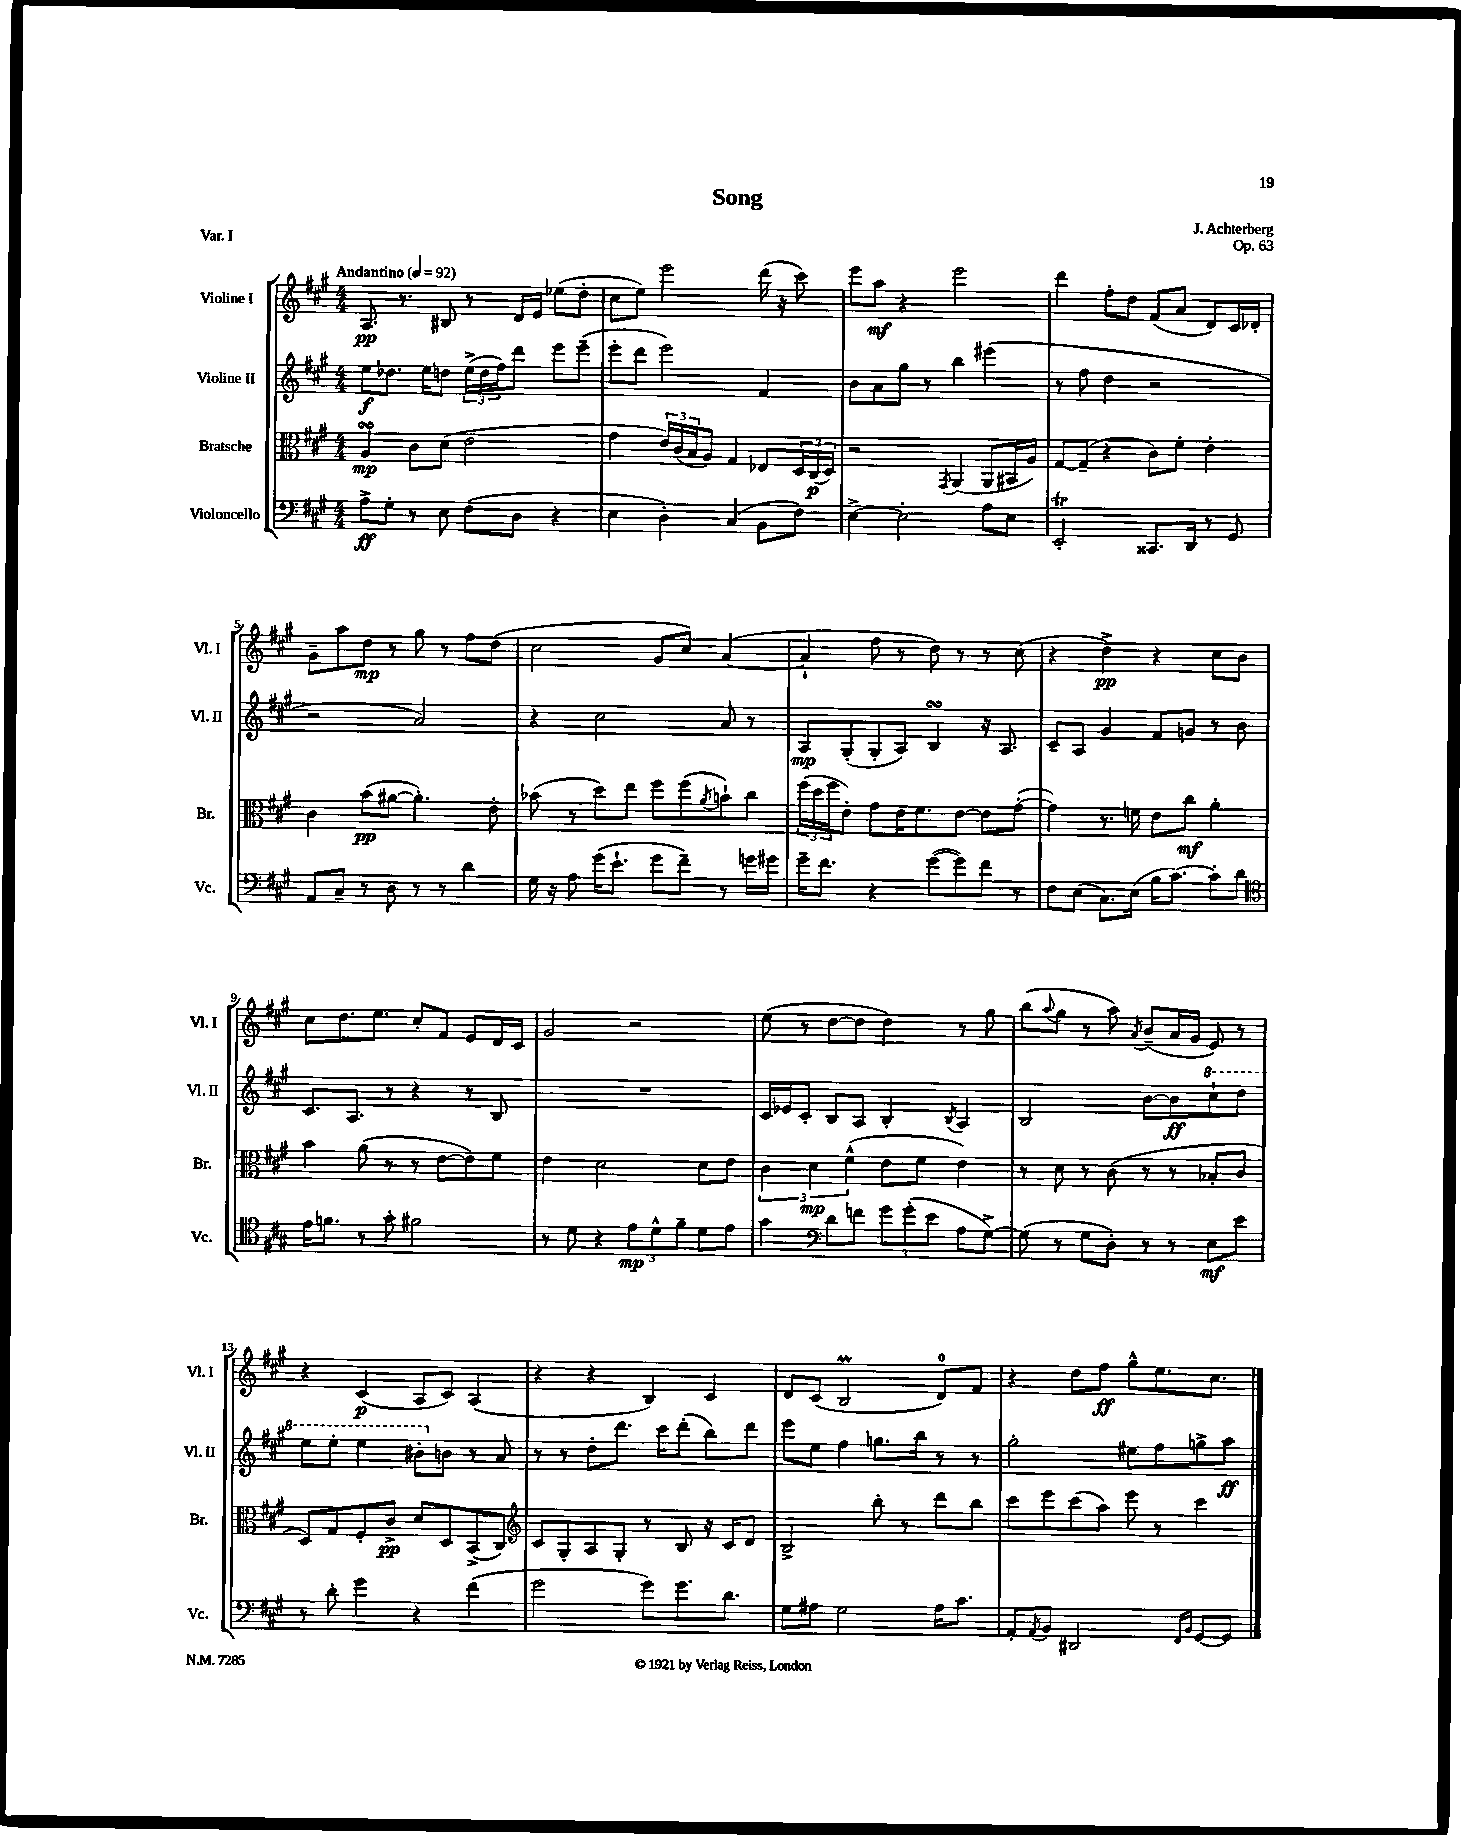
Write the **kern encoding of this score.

**kern	**dynam	**kern	**dynam	**kern	**dynam	**kern	**dynam
*part4	*part4	*part3	*part3	*part2	*part2	*part1	*part1
*staff4	*staff4	*staff3	*staff3	*staff2	*staff2	*staff1	*staff1
*I"Violoncello	*	*I"Bratsche	*	*I"Violine II	*	*I"Violine I	*
*I'Vc.	*	*I'Br.	*	*I'Vl. II	*	*I'Vl. I	*
*clefF4	*	*clefC3	*	*clefG2	*	*clefG2	*
*k[f#c#g#]	*	*k[f#c#g#]	*	*k[f#c#g#]	*	*k[f#c#g#]	*
*M4/4	*	*M4/4	*	*M4/4	*	*M4/4	*
*MM92	*	*MM92	*	*MM92	*	*MM92	*
=1	=1	=1	=1	=1	=1	=1	=1
!	!	!	!	!	!	!LO:TX:a:B:t=Andantino	!
8A^\L	ff	4AsSSs/	mp	8ee\L	f	8.A/	pp
8G#'\J	.	.	.	8.dd-X\J	.	.	.
.	.	.	.	.	.	8.r	.
8r	.	8c#\L	.	.	.	.	.
.	.	.	.	16ee\KL	.	.	.
8E\	.	(8d\J	.	8ddn\J	.	8B#X/	.
(8F#\L	.	2e\	.	(24ee^\LL	.	8r	.
.	.	.	.	24dd\	.	.	.
.	.	.	.	24ff#\J)	.	.	.
8D\J	.	.	.	8ddd\J	.	16d/LL	.
.	.	.	.	.	.	16e/JJ	.
4r	.	.	.	8eee\L	.	(8ee-X\L	.
.	.	.	.	(8eee~\J	.	8dd'\J	.
=2	=2	=2	=2	=2	=2	=2	=2
4E\	.	4g#\	.	8eee'\L	.	8cc#\L	.
.	.	.	.	8ddd\J	.	8ee\J)	.
4D'\)	.	24e/LL)	.	2eee\)	.	2eee\	.
.	.	(24c#/	.	.	.	.	.
.	.	24B/J	.	.	.	.	.
.	.	8A/J)	.	.	.	.	.
(4C#/	.	4G#/	.	.	.	.	.
8BB\L	.	8E-X/L	.	4f#/	.	(16ddd\	.
.	.	.	.	.	.	16r	.
8F#\J)	.	24D/L	.	.	.	8ccc#\)	.
.	.	(24C#/	p	.	.	.	.
.	.	24D/JJ)	.	.	.	.	.
=3	=3	=3	=3	=3	=3	=3	=3
[4E^\	.	2r	.	8b\L	.	8eee\L	.
.	.	.	.	8a\	.	8aa\J	mf
2E'\]	.	.	.	8gg#\J	.	4r	.
.	.	.	.	8r	.	.	.
.	.	8qGG#/	.	.	.	.	.
.	.	(4AA/	.	4bb\	.	2eee\	.
8A\L	.	8AA/L	.	(4eee#X\	.	.	.
8E\J	.	16BB#X/L	.	.	.	.	.
.	.	16A/JJ)	.	.	.	.	.
=4	=4	=4	=4	=4	=4	=4	=4
2EET'/	.	[8G#/L	.	8r	.	4ddd\	.
.	.	(8G#~/J]	.	8ff#\	.	.	.
.	.	4r	.	4dd\	.	8ff#'\L	.
.	.	.	.	.	.	8dd\J	.
8.CC##X/L	.	8c#\L)	.	2r	.	(8f#/L	.
.	.	8f#'\J	.	.	.	8a/J	.
16DD/Jk	.	.	.	.	.	.	.
8r	.	4e'\	.	.	.	8d/L)	.
8GG#/	.	.	.	.	.	16c#/L	.
.	.	.	.	.	.	16d-X'/JJ	.
!!LO:LB:g=z
=5	=5	=5	=5	=5	=5	=5	=5
8AA/L	.	4c#\	.	2r	.	8g#~\L	.
8C#~/J	.	.	.	.	.	8aa\	.
8r	.	(8b\L	pp	.	.	8dd\J	mp
8D\	.	[8a#X\J	.	.	.	8r	.
8r	.	4.a#'\])	.	2a/)	.	8gg#\	.
8r	.	.	.	.	.	8r	.
4d\	.	.	.	.	.	8ff#\L	.
.	.	8e'\	.	.	.	(8dd\J	.
=6	=6	=6	=6	=6	=6	=6	=6
16G#\	.	(8b-X\	.	4r	.	2cc#\	.
16r	.	.	.	.	.	.	.
8A\	.	8r	.	.	.	.	.
(16g#\KL	.	8dd\L)	.	2cc#\	.	.	.
8.e`\J	.	.	.	.	.	.	.
.	.	8ee\J	.	.	.	.	.
8g#\L	.	8ff#\L	.	.	.	8g#/L	.
8f#~\J)	.	(8ff#\	.	.	.	8cc#/J)	.
.	.	8qa/	.	.	.	.	.
8r	.	8bn`\)	.	8a/	.	([4a/	.
16gn\LL	.	8cc#\J	.	8r	.	.	.
16g#X\JJ	.	.	.	.	.	.	.
=7	=7	=7	=7	=7	=7	=7	=7
16g#~\KL	.	(24ff#\LL	.	8A/L	mp	4a`/]	.
.	.	24dd\	.	.	.	.	.
8.f#\J	.	.	.	.	.	.	.
.	.	24ff#\J	.	.	.	.	.
.	.	8e'\J)	.	(8G#'/	.	.	.
4r	.	8g#\L	.	8G#'/	.	8ff#\	.
.	.	16e\K	.	8A/J)	.	8r	.
.	.	8.f#\	.	.	.	.	.
([8g#\L	.	.	.	4BsSSS/	.	8dd\)	.
8g#\])	.	[8e\J	.	.	.	8r	.
8f#\J	.	8e\L]	.	16r	.	8r	.
.	.	.	.	8.A/	.	.	.
8r	.	([8g#'\J	.	.	.	(8cc#\	.
=8	=8	=8	=8	=8	=8	=8	=8
8F#\L	.	4g#\])	.	8c#~/L	.	4r	.
(8E\J	.	.	.	8A/J	.	.	.
8.C#\L)	.	8.r	.	4g#/	.	4dd^\)	pp
(16E\Jk	.	16fn\	.	.	.	.	.
16B\KL	.	8e\L	.	8f#/L	.	4r	.
[8.c#\J)	.	.	.	.	.	.	.
.	.	8cc#\J	mf	8gn/J	.	.	.
8c#'\L]	.	4a'\	.	8r	.	8cc#\L	.
8d\J	.	.	.	8b\	.	8b\J	.
!!LO:LB:g=z
=9	=9	=9	=9	=9	=9	=9	=9
*clefC4	*	*	*	*	*	*	*
16e\KL	.	4b\	.	8.c#/L	.	8cc#\L	.
8.fn\J	.	.	.	.	.	.	.
.	.	.	.	.	.	8.dd\	.
.	.	.	.	8.A/J	.	.	.
8r	.	(8a\	.	.	.	.	.
.	.	.	.	.	.	8.ee\J	.
8g#'\	.	8r	.	8r	.	.	.
2f#X\	.	8r	.	4r	.	8cc#'/L	.
.	.	[8e\L	.	.	.	8f#/J	.
.	.	8e\])	.	8r	.	8e/L	.
.	.	8f#\J	.	8B/	.	16d/L	.
.	.	.	.	.	.	16c#/JJ	.
=10	=10	=10	=10	=10	=10	=10	=10
8r	.	4e\	.	1r	.	2g#/	.
8d\	.	.	.	.	.	.	.
4r	.	2d\	.	.	.	.	.
12e\L	mp	.	.	.	.	2r	.
12d^^\	.	.	.	.	.	.	.
12f#~\J	.	.	.	.	.	.	.
8d\L	.	8d\L	.	.	.	.	.
8e\J	.	8e\J	.	.	.	.	.
=11	=11	=11	=11	=11	=11	=11	=11
4g#\	.	6c#\	.	16c#/LL	.	(8ee\	.
.	.	.	.	16e-X/J	.	.	.
.	.	.	.	8c#'/J	.	8r	.
.	.	6d\	mp	.	.	.	.
*clefF4	*	*	*	*	*	*	*
8d\L	.	.	.	8B/L	.	[8dd\L	.
.	.	(6f#^^\	.	.	.	.	.
8fn\J	.	.	.	8A/J	.	8dd\J]	.
12g#\L	.	8e\L	.	4B'/	.	4dd\)	.
(12g#'\	.	.	.	.	.	.	.
.	.	8f#\J	.	.	.	.	.
12e\J	.	.	.	.	.	.	.
.	.	.	.	8qB/	.	.	.
8A\L	.	4e\)	.	4A/	.	8r	.
[8G#^\J)	.	.	.	.	.	8gg#\	.
=12	=12	=12	=12	=12	=12	=12	=12
(8G#\]	.	8r	.	2B/	.	(8bb\L	.
.	.	.	.	.	.	8qqaa/	.
8r	.	8d\	.	.	.	8gg#\J	.
8G#\L	.	8r	.	.	.	8r	.
8D'\J)	.	(8c#\	.	.	.	8aa\)	.
.	.	.	.	.	.	8qa/	.
8r	.	8r	.	[8b\L	.	(8b~/L	.
8r	.	8r	.	8b\]	ff	16a/L	.
.	.	.	.	.	.	16g#/JJ	.
*	*	*	*	*8va	*	*	*
8E\L	mf	8B-X'/L	.	8ccc#`\	.	8e/)	.
8e\J	.	8c#/J	.	8ddd\J	.	8r	.
!!LO:LB:g=z
=13	=13	=13	=13	=13	=13	=13	=13
8r	.	8D/L)	.	8eee\L	.	4r	.
8d'\	.	8G#/	.	8eee'\J	.	.	.
4g#\	.	8F#'/	.	4eee\	.	(4c#/	p
.	.	8c#^/J	pp	.	.	.	.
4r	.	8d/L	.	8bb#X'\L	.	8A/L	.
*	*	*	*	*X8va	*	*	*
.	.	8D/	.	8bn\J	.	8c#/J)	.
(4f#\	.	(8BB^/	.	8r	.	(4A/	.
.	.	8C#/J)	.	8a/	.	.	.
=14	=14	=14	=14	=14	=14	=14	=14
*	*	*clefG2	*	*	*	*	*
2g#\	.	8c#/L	.	8r	.	4r	.
.	.	8G#'/	.	8r	.	.	.
.	.	8A/	.	8dd'\L	.	4r	.
.	.	8G#'/J	.	8.ddd\J	.	.	.
8g#\L)	.	8r	.	.	.	4B/)	.
.	.	.	.	16ccc#\KL	.	.	.
8.g#\	.	8B/	.	(8ddd'\J	.	.	.
.	.	16r	.	8bb\L)	.	4c#/	.
8.d\J	.	16c#/KL	.	.	.	.	.
.	.	8d/J	.	8ddd\J	.	.	.
=15	=15	=15	=15	=15	=15	=15	=15
8G#\L	.	2B^/	.	8eee\L	.	8d/L	.
8A#X\J	.	.	.	8ee\J	.	(8c#/J	.
2G#\	.	.	.	4ff#\	.	2BM/	.
.	.	8bb'\	.	8.ggn\L	.	.	.
.	.	8r	.	.	.	.	.
.	.	.	.	16bb\Jk	.	.	.
16A#\KL	.	8ddd\L	.	8r	.	8d/L)	.
8.c#\J	.	.	.	.	.	.	.
.	.	8bb\J	.	8r	.	8f#/J	.
=16	=16	=16	=16	=16	=16	=16	=16
8AA'/L	.	8ccc#\L	.	2gg#'\	.	4r	.
8qAA/	.	.	.	.	.	.	.
8BB/J	.	8eee\	.	.	.	.	.
2DD#X/	.	(8ccc#\	.	.	.	8dd\L	.
.	.	8aa\J)	.	.	.	8ff#\J	ff
.	.	8eee\	.	8ee#X\L	.	8gg#^^\L	.
.	.	8r	.	8ff#\	.	8.ee\	.
16qqFF#/LL	.	.	.	.	.	.	.
16qqBB/JJ	.	.	.	.	.	.	.
[8GG#/L	.	4ccc#\	.	8ggn^\	.	.	.
.	.	.	.	.	.	8.cc#\J	.
8GG#/J]	.	.	.	8aa\J	ff	.	.
==	==	==	==	==	==	==	==
*-	*-	*-	*-	*-	*-	*-	*-
